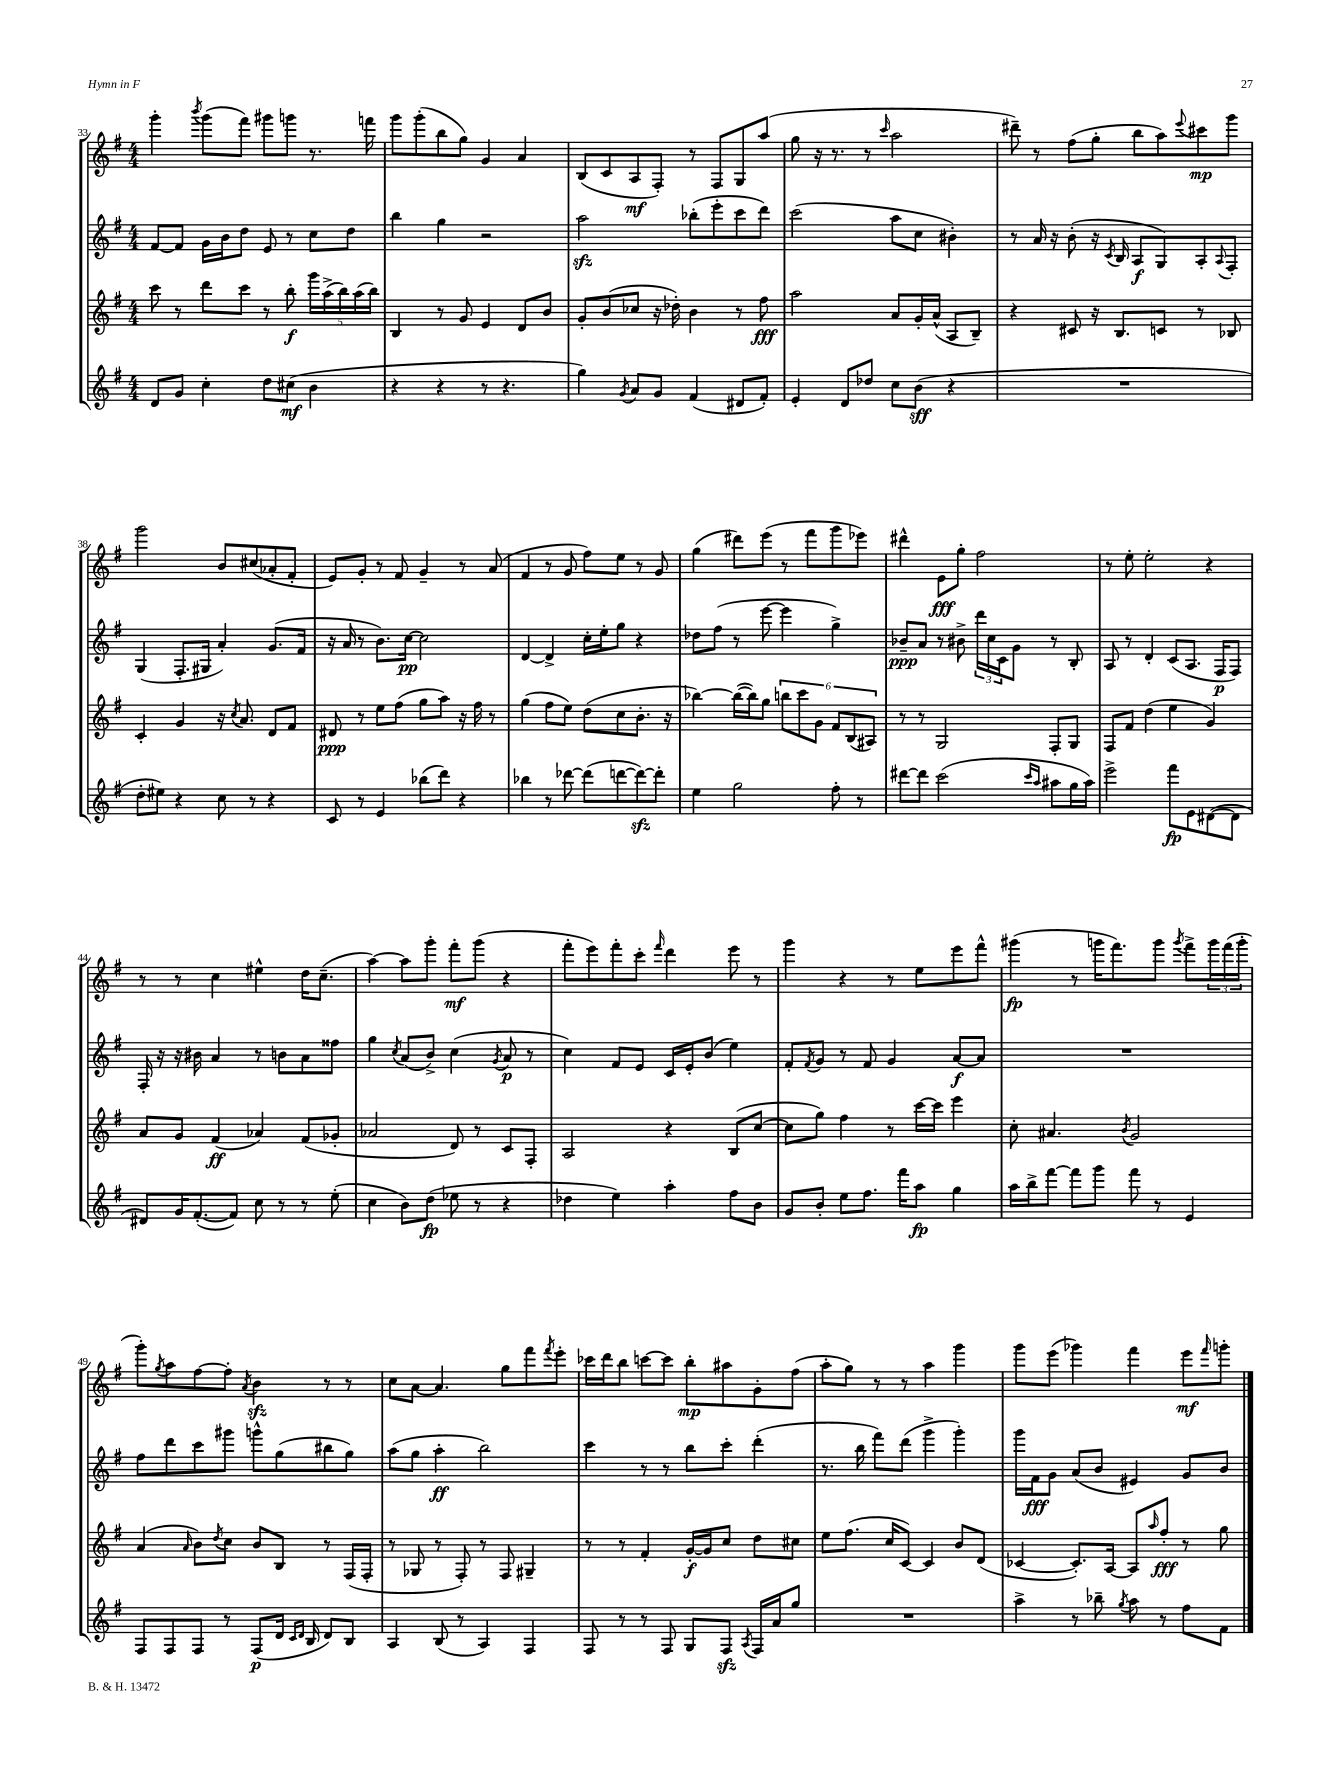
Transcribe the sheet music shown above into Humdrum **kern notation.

**kern	**dynam	**kern	**dynam	**kern	**dynam	**kern	**dynam
*part4	*part4	*part3	*part3	*part2	*part2	*part1	*part1
*staff4	*staff4	*staff3	*staff3	*staff2	*staff2	*staff1	*staff1
*clefG2	*	*clefG2	*	*clefG2	*	*clefG2	*
*k[f#]	*	*k[f#]	*	*k[f#]	*	*k[f#]	*
*M4/4	*	*M4/4	*	*M4/4	*	*M4/4	*
=33	=33	=33	=33	=33	=33	=33	=33
8d/L	.	8ccc\	.	[8f#/L	.	4ggg'\	.
8g/J	.	8r	.	8f#/J]	.	.	.
.	.	.	.	.	.	8qbbb/	.
4cc'\	.	8ddd\L	.	16g\LL	.	(8ggg\L	.
.	.	.	.	16b\J	.	.	.
.	.	8ccc\J	.	8dd\J	.	8fff#\J)	.
8dd\L	.	8r	.	8e/	.	8ggg#X\L	.
(8cc#X\J	mf	8bb'\	f	8r	.	8gggn\J	.
4b\	.	20ggg\LL	.	8cc\L	.	8.r	.
.	.	(20aa^\	.	.	.	.	.
.	.	20bb\)	.	.	.	.	.
.	.	.	.	8dd\J	.	.	.
.	.	(20aa\	.	.	.	.	.
.	.	.	.	.	.	16fffn\	.
.	.	20bb\JJ)	.	.	.	.	.
=34	=34	=34	=34	=34	=34	=34	=34
4r	.	4B/	.	4bb\	.	8ggg\L	.
.	.	.	.	.	.	(8ggg'\	.
4r	.	8r	.	4gg\	.	8bb\	.
.	.	8g/	.	.	.	8gg\J)	.
8r	.	4e/	.	2r	.	4g/	.
4.r	.	.	.	.	.	.	.
.	.	8d/L	.	.	.	4a/	.
.	.	8b/J	.	.	.	.	.
=35	=35	=35	=35	=35	=35	=35	=35
4gg\)	.	8g'/L	.	2aazz\	.	(8B/L	.
.	.	(8b/	.	.	.	8c/	.
8qg/	.	.	.	.	.	.	.
8a/L	.	8cc-X/J	.	.	.	8A/	mf
8g/J	.	16r	.	.	.	8F#'/J)	.
.	.	16dd-X'\)	.	.	.	.	.
(4f#/	.	4b\	.	(8bb-X'\L	.	8r	.
.	.	.	.	8eee'\	.	8F#/L	.
8d#X/L	.	8r	.	8ccc\	.	8G/	.
8f#'/J)	.	8ff#\	fff	8ddd\J)	.	(8aa/J	.
=36	=36	=36	=36	=36	=36	=36	=36
4e'/	.	2aa\	.	(2ccc\	.	8gg\	.
.	.	.	.	.	.	16r	.
.	.	.	.	.	.	8.r	.
8d/L	.	.	.	.	.	.	.
8dd-X/J	.	.	.	.	.	8r	.
.	.	.	.	.	.	16qqccc/	.
8cc\L	.	8a/L	.	8aa\L	.	2aa\	.
(8b\J	sff	16g'/L	.	8cc\J	.	.	.
.	.	(16a^^/JJ	.	.	.	.	.
4r	.	8A/L	.	4b#X'\)	.	.	.
.	.	8B~/J)	.	.	.	.	.
=37	=37	=37	=37	=37	=37	=37	=37
1r	.	4r	.	8r	.	8ddd#X~\)	.
.	.	.	.	16a/	.	8r	.
.	.	.	.	16r	.	.	.
.	.	8c#X/	.	(8b'\	.	(8ff#\L	.
.	.	16r	.	16r	.	8gg'\J	.
.	.	.	.	8qc/	.	.	.
.	.	8.B/L	.	16B/	.	.	.
.	.	.	.	8A/L	f	8bb\L	.
.	.	8cn/J	.	8G/)	.	8aa\)	.
.	.	.	.	.	.	8qqeee/	.
.	.	8r	.	8A'/	.	8ccc#X\	mp
.	.	.	.	8qqA/	.	.	.
.	.	8B-X/	.	8F#'/J	.	8ggg\J	.
!!LO:LB:g=z
=38	=38	=38	=38	=38	=38	=38	=38
8dd'\L	.	4c'/	.	(4G/	.	2ggg\	.
8ee#X\J)	.	.	.	.	.	.	.
4r	.	4g/	.	8.F#'/L	.	.	.
.	.	.	.	16G#X/Jk	.	.	.
8cc\	.	16r	.	4a'/)	.	8b/L	.
.	.	8qcc/	.	.	.	.	.
.	.	8.a/	.	.	.	.	.
8r	.	.	.	.	.	(8cc#X/	.
4r	.	8d/L	.	(8.g/L	.	8a-X'/	.
.	.	8f#/J	.	.	.	8f#'/J	.
.	.	.	.	16f#/Jk	.	.	.
=39	=39	=39	=39	=39	=39	=39	=39
8c/	.	8d#X/	ppp	16r	.	8e/L)	.
.	.	.	.	16a/	.	.	.
8r	.	8r	.	8r	.	8g'/J	.
4e/	.	8ee\L	.	8.b\L)	.	8r	.
.	.	(8ff#\J	.	.	.	8f#/	.
.	.	.	.	[16cc\Jk	pp	.	.
(8bb-X\L	.	8gg\L	.	2cc\]	.	4g~/	.
8ddd\J)	.	8aa\J)	.	.	.	.	.
4r	.	16r	.	.	.	8r	.
.	.	16ff#\	.	.	.	.	.
.	.	8r	.	.	.	(8a/	.
=40	=40	=40	=40	=40	=40	=40	=40
4bb-X\	.	(4gg\	.	[4d/	.	4f#/	.
8r	.	8ff#\L	.	4d^/]	.	8r	.
[8ddd-X\	.	8ee\J)	.	.	.	8g/	.
(8ddd-\L]	.	(8dd\L	.	16cc'\LL	.	8ff#\L)	.
.	.	.	.	16ee'\J	.	.	.
[8dddn\	.	8cc\	.	8gg\J	.	8ee\J	.
8dddzz\_)	.	8.b'\J	.	4r	.	8r	.
8ddd'\J]	.	.	.	.	.	8g/	.
.	.	16r	.	.	.	.	.
=41	=41	=41	=41	=41	=41	=41	=41
4ee\	.	[4bb-X\)	.	8dd-X\L	.	(4gg\	.
.	.	.	.	(8ff#\J	.	.	.
2gg\	.	(16bb-\LL_	.	8r	.	8ddd#X\L)	.
.	.	16bb-\J])	.	.	.	.	.
.	.	8gg\J	.	[8eee\	.	(8eee\J	.
.	.	12bbn\L	.	4eee\]	.	8r	.
.	.	12ccc\	.	.	.	.	.
.	.	.	.	.	.	8fff#\L	.
.	.	12g\J	.	.	.	.	.
8ff#'\	.	12f#/L	.	4gg^\)	.	8ggg\	.
.	.	(12B/	.	.	.	.	.
8r	.	.	.	.	.	8eee-X\J)	.
.	.	12A#X/J)	.	.	.	.	.
=42	=42	=42	=42	=42	=42	=42	=42
[8ddd#X\L	.	8r	.	8b-X~/L	ppp	4ddd#X^^\	.
8ddd#\J]	.	8r	.	8a/J	.	.	.
(2ccc\	.	2G/	.	8r	.	8e\L	fff
.	.	.	.	8b#X^\	.	8gg'\J	.
.	.	.	.	24ddd\LL	.	2ff#\	.
.	.	.	.	24cc\	.	.	.
.	.	.	.	24c\J	.	.	.
.	.	.	.	8g\J	.	.	.
16qqccc/LL	.	.	.	.	.	.	.
16qqaa/JJ	.	.	.	.	.	.	.
8aa#X\L	.	8F#'/L	.	8r	.	.	.
16gg\L	.	8G/J	.	8B'/	.	.	.
16aa#\JJ)	.	.	.	.	.	.	.
=43	=43	=43	=43	=43	=43	=43	=43
2eee^\	.	8F#/L	.	8A/	.	8r	.
.	.	8f#/J	.	8r	.	8ee'\	.
.	.	(4dd\	.	4d'/	.	2ee'\	.
8fff#\L	fp	4ee\	.	(8c/L	.	.	.
8e\	.	.	.	8.A/J	.	.	.
([8d#X\	.	4g/)	.	.	.	4r	.
.	.	.	.	16F#/KL	p	.	.
8d#\J]	.	.	.	8F#/J)	.	.	.
!!LO:LB:g=z
=44	=44	=44	=44	=44	=44	=44	=44
8d#X/L)	.	8a/L	.	16F#'/	.	8r	.
.	.	.	.	16r	.	.	.
16g/K	.	8g/J	.	16r	.	8r	.
([8.f#'/	.	.	.	16b#X\	.	.	.
.	.	(4f#/	ff	4a/	.	4cc\	.
8f#/J])	.	.	.	.	.	.	.
8cc\	.	4a-X/)	.	8r	.	4ee#X^^\	.
8r	.	.	.	8bn\L	.	.	.
8r	.	(8f#/L	.	8a\	.	16dd\KL	.
.	.	.	.	.	.	(8.cc~\J	.
(8ee'\	.	8g-X'/J	.	8ff##X\J	.	.	.
=45	=45	=45	=45	=45	=45	=45	=45
4cc\	.	2a-X/	.	4gg\	.	[4aa\)	.
.	.	.	.	8qcc/	.	.	.
8b\L)	.	.	.	(8a/L	.	8aa\L]	.
(8dd\J	fp	.	.	8b^/J)	.	8ggg'\J	.
8ee-X\	.	8d/)	.	(4cc\	.	8fff#'\L	mf
8r	.	8r	.	.	.	(8ggg\J	.
.	.	.	.	8qg/	.	.	.
4r	.	8c/L	.	8a/	p	4r	.
.	.	8F#'/J	.	8r	.	.	.
=46	=46	=46	=46	=46	=46	=46	=46
4dd-X\	.	2A/	.	4cc\)	.	8fff#'\L	.
.	.	.	.	.	.	8eee\)	.
4ee\)	.	.	.	8f#/L	.	8fff#'\	.
.	.	.	.	8e/J	.	8ccc'\J	.
.	.	.	.	.	.	16qqfff#/	.
4aa'\	.	4r	.	16c/LL	.	4ddd\	.
.	.	.	.	16e'/J	.	.	.
.	.	.	.	(8b/J	.	.	.
8ff#\L	.	(8B/L	.	4ee\)	.	8eee\	.
8b\J	.	[8cc/J	.	.	.	8r	.
=47	=47	=47	=47	=47	=47	=47	=47
8g/L	.	8cc\L]	.	8f#'/L	.	4ggg\	.
.	.	.	.	8qf#/	.	.	.
8b'/J	.	8gg\J)	.	8g/J	.	.	.
8ee\L	.	4ff#\	.	8r	.	4r	.
8.ff#\J	.	.	.	8f#/	.	.	.
.	.	8r	.	4g/	.	8r	.
16fff#\KL	.	.	.	.	.	.	.
8aa\J	fp	[16ccc\LL	.	.	.	8ee\L	.
.	.	16ccc\JJ]	.	.	.	.	.
4gg\	.	4eee\	.	[8a/L	f	8eee\	.
.	.	.	.	8a/J]	.	8fff#^^\J	.
=48	=48	=48	=48	=48	=48	=48	=48
16aa\LL	.	8cc'\	.	1r	.	(4ggg#X\	fp
16bb^\J	.	.	.	.	.	.	.
[8fff#\J	.	4.a#X/	.	.	.	.	.
8fff#\L]	.	.	.	.	.	8r	.
8ggg\J	.	.	.	.	.	16gggn\KL	.
.	.	.	.	.	.	8.fff#\)	.
.	.	8qb/	.	.	.	.	.
8fff#\	.	2g/	.	.	.	.	.
8r	.	.	.	.	.	8ggg\J	.
.	.	.	.	.	.	8qggg/	.
4e/	.	.	.	.	.	8fff#^\L	.
.	.	.	.	.	.	24ggg\L	.
.	.	.	.	.	.	(24fff#\	.
.	.	.	.	.	.	24ggg'\JJ	.
!!LO:LB:g=z
=49	=49	=49	=49	=49	=49	=49	=49
8F#/L	.	(4a/	.	8ff#\L	.	8ggg'\L)	.
.	.	.	.	.	.	8qgg/	.
8F#/	.	.	.	8ddd\	.	8aa\	.
.	.	16qqa/	.	.	.	.	.
8F#/J	.	8b\L)	.	8ccc\	.	[8ff#\	.
.	.	8qdd/	.	.	.	.	.
8r	.	8cc\J	.	8ggg#X\J	.	8ff#'\J]	.
.	.	.	.	.	.	8qa/	.
(8F#/L	p	8b/L	.	8gggn^^\L	.	4bzz\	.
16d/Jk	.	8B/J	.	(8gg\	.	.	.
16qqc/LL	.	.	.	.	.	.	.
16qqd/JJ	.	.	.	.	.	.	.
16B/	.	.	.	.	.	.	.
8d/L)	.	8r	.	8bb#X\	.	8r	.
8B/J	.	(16F#/LL	.	8gg\J)	.	8r	.
.	.	16F#'/JJ	.	.	.	.	.
=50	=50	=50	=50	=50	=50	=50	=50
4A/	.	8r	.	(8aa\L	.	8cc\L	.
.	.	8G-X/	.	8gg\J	.	[8a\J	.
(8B/	.	8r	.	4aa'\	ff	4.a/]	.
8r	.	8F#'/)	.	.	.	.	.
4A/)	.	8r	.	2bb\)	.	.	.
.	.	8F#/	.	.	.	8gg\L	.
4F#/	.	4G#X~/	.	.	.	8fff#\	.
.	.	.	.	.	.	8qfff#/	.
.	.	.	.	.	.	8eee'\J	.
=51	=51	=51	=51	=51	=51	=51	=51
8F#/	.	8r	.	4ccc\	.	16ccc-X\LL	.
.	.	.	.	.	.	16ddd\J	.
8r	.	8r	.	.	.	8bb\J	.
8r	.	4f#'/	.	8r	.	[8cccn\L	.
8F#/	.	.	.	8r	.	8ccc\J]	.
8G/L	.	[16g'/LL	f	8bb\L	.	8bb'\L	mp
.	.	16g/J]	.	.	.	.	.
8F#zz/J	.	8cc/J	.	8ccc'\J	.	8aa#X\	.
8qA/	.	.	.	.	.	.	.
16F#/LL	.	8dd\L	.	(4ddd'\	.	8g'\	.
16a/J	.	.	.	.	.	.	.
8gg/J	.	8cc#X\J	.	.	.	(8ff#\J	.
=52	=52	=52	=52	=52	=52	=52	=52
1r	.	8ee\L	.	8.r	.	8aa'\L	.
.	.	(8.ff#\J	.	.	.	8gg\J)	.
.	.	.	.	16bb\	.	.	.
.	.	.	.	8fff#\L)	.	8r	.
.	.	16cc/KL	.	.	.	.	.
.	.	[8c/J)	.	(8ddd\J	.	8r	.
.	.	4c/]	.	4ggg^\	.	4aa\	.
.	.	8b/L	.	4ggg'\)	.	4ggg\	.
.	.	(8d/J	.	.	.	.	.
=53	=53	=53	=53	=53	=53	=53	=53
4aa^\	.	[4c-X/	.	16ggg\LL	.	8ggg\L	.
.	.	.	.	16f#\J	fff	.	.
.	.	.	.	8g\J	.	(8eee\J	.
8r	.	8.c-'/L])	.	(8a/L	.	4ggg-X\)	.
8bb-X~\	.	.	.	8b/J	.	.	.
.	.	[16A/Jk	.	.	.	.	.
8qgg/	.	.	.	.	.	.	.
8aa\	.	8A/L]	.	4e#X/)	.	4fff#\	.
.	.	16qqaa/	.	.	.	.	.
8r	.	8ff#'/J	fff	.	.	.	.
8ff#\L	.	8r	.	8g/L	.	8eee\L	mf
.	.	.	.	.	.	16qqfff#/	.
8f#\J	.	8gg\	.	8b/J	.	8gggn'\J	.
==	==	==	==	==	==	==	==
*-	*-	*-	*-	*-	*-	*-	*-
